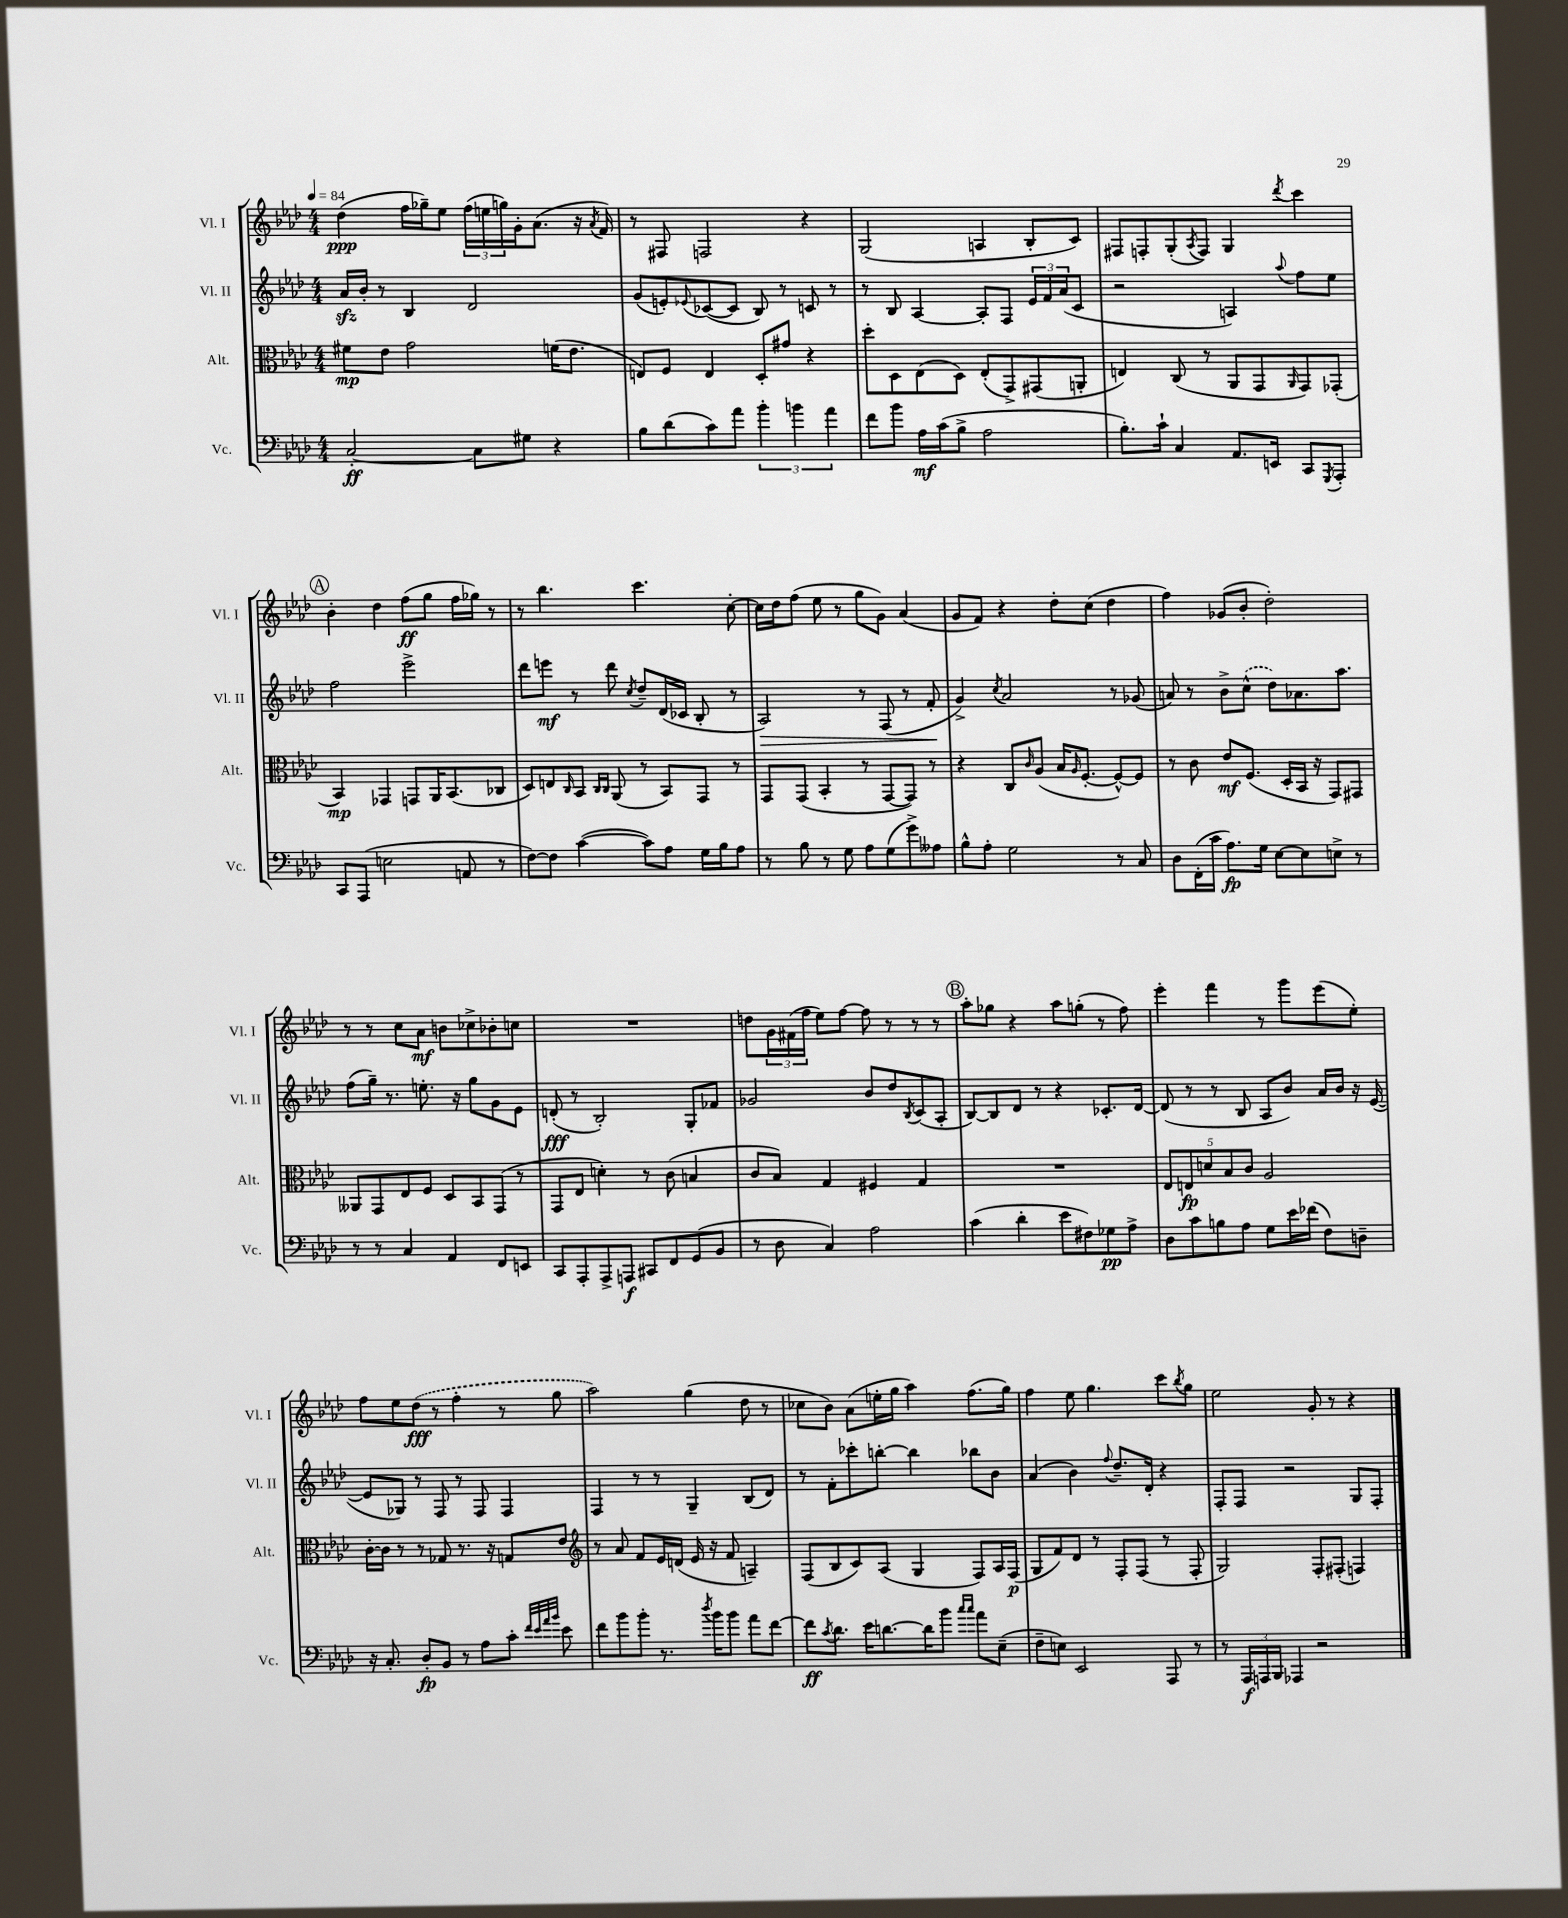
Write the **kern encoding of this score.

**kern	**kern	**kern	**kern
*staff4	*staff3	*staff2	*staff1
*clefF4	*clefC3	*clefG2	*clefG2
*k[b-e-a-d-]	*k[b-e-a-d-]	*k[b-e-a-d-]	*k[b-e-a-d-]
*M4/4	*M4/4	*M4/4	*M4/4
*MM84	*MM84	*MM84	*MM84
[2C'/	8f#\L	16a-/LL	(4dd-\
.	.	16b-'/JJ	.
.	8e-\J	8r	.
.	2g\	4B-/	16ff\LL
.	.	.	16gg-~\J)
.	.	.	8ee-\J
8C\]L	.	2d-/	(24ff\LL
.	.	.	24ee\
.	.	.	24gg\)
8G#\J	.	.	16g'\J
.	.	.	(8.a-\J
4r	(16f\LK	.	.
.	8.e-\J	.	.
.	.	.	16r
.	.	.	8qa-/
.	.	.	16f/)
=	=	=	=
8B-\L	8E/L)	(8g/L	8r
(8d-\	8F/J	8e'/)	8F#/
.	.	8qqe-/	.
8c\)	4E/	([8c-/	2F/
8a-\J	.	8c-/]J	.
6b-'\	8D-'/L	8B-/)	.
.	8g#/J	8r	.
6b\	.	.	.
.	4r	8c/	4r
6a-\	.	.	.
.	.	8r	.
=	=	=	=
8f\L	8dd-'\L	8r	(2G/
8b-\J	8D-\	8B-/	.
16A-\LL	(8E-\	[4A-/	.
(16c\J	.	.	.
8B-^\J	8D-\J)	.	.
2A-\	(8E-'/L	8A-'/]L	4A/
.	8GG^/)	8F/J	.
.	(8GG#/	24e-/LL	8B-'/L
.	.	24f/	.
.	.	(24a-/J	.
.	8AA'/J	8c/J	8c/J)
=	=	=	=
8.B-'\L)	4E/)	2r	8F#/L
.	.	.	8F'/
16c`\Jk	.	.	.
4C/	(8C/	.	(8G'/
.	.	.	8qA-/
.	8r	.	8F/J)
8.AA-/L	8AA-/L	4A/)	4G/
.	8GG/	.	.
16EE/Jk	.	.	.
.	16qqAA-/	8qqaa-/	8qddd-/
8CC/L	8GG/)	8ff\L	4ccc\
8qGGG/	.	.	.
8AAA-'/J	(8GG-'/J	8ee-\J	.
=	=	=	=
8CC/L	4BB-/)	2ff\	4b-'\
(8AAA-/J	.	.	.
2E\	4GG-/	.	4dd-\
.	8GG/L	2eee-^\	(8ff\L
.	16AA-/K	.	8gg\J
.	(8.BB-/	.	.
8AA/	.	.	16ff\LL
.	.	.	16gg-\JJ)
8r	8C-/J	.	8r
=	=	=	=
[8F\L)	8D-/L)	8ddd-\L	8r
8F\]J	8E/	8eee\J	4.bb-\
.	16qqC/	.	.
([4c\	8BB-/J	8r	.
.	16qqC/LL	.	.
.	16qqC/JJ	.	.
.	(8AA-/	8ddd-\	.
.	.	8qcc/	.
8c\]L)	8r	8dd-~/L	4.ccc\
8A-\J	8BB-/L)	(16d-/L	.
.	.	16c-/JJ	.
16G\LL	8GG/J	8B-'/	.
16B-\J	.	.	.
8A-\J	8r	8r	[8cc'\
=	=	=	=
8r	8GG/L	2A-/)	16cc\]LL
.	.	.	16dd-\J
8B-\	(8GG/J	.	(8ff\J
8r	4BB-'/	.	8ee-\
8G\	.	.	8r
8A-\L	8r	8r	8gg\L
(8G\	[8GG/L	(8F/	8g\J)
8g^\)	8GG/]J)	8r	(4a-/
8A--\J	8r	8f'/	.
=	=	=	=
8B-^^\L	4r	4g^/)	8g/L
8A-'\J	.	.	8f/J)
.	.	8qcc/	.
2G\	8C/L	2a-/	4r
.	16qqc/	.	.
.	(8A-/J	.	.
.	16B-/LK	.	8dd-'\L
.	16qqA-/	.	.
.	[8.F'/J	.	.
.	.	.	(8cc\J
8r	8F^^/_L)	8r	4dd-\
8C/	8F/]J	(8g-/	.
=	=	=	=
8D-\L	8r	8a/)	4ff\)
(16FF'\L	8c\	8r	.
16c\JJ	.	.	.
8.A-\L)	8e-/L	8b-^\L	(8g-/L
.	(8.F/J	(8cc^^\J	8b-'/J
16G\Jk	.	.	.
[8E-\L	.	8dd-\L)	2dd-'\)
.	16D-'/LL	.	.
8E-\]	16BB-/JJ	8.a-\	.
.	16r	.	.
8E^\J	8GG/L)	.	.
.	.	8.aa-\J	.
8r	8GG#/J	.	.
=	=	=	=
8r	8AA--/L	(8ff\L	8r
8r	8GG/	16gg~\Jk)	8r
.	.	8.r	.
4C/	8E-/	.	8cc\L
.	8F/J	8.ee'\	8a-\J
4AA-/	8D-/L	.	8b\L
.	.	16r	.
.	8BB-/	8gg\L	8cc-^\
8FF/L	(8GG/J	8g\	8b-'\
8EE/J	8r	8e-\J	8cc\J
=	=	=	=
8CC/L	8GG/L	(8d'/	1r
8AAA-'/	8E-/J	8r	.
8AAA-^/	4d'\)	2B-'/)	.
8AAA/J	.	.	.
8CC#/L	8r	.	.
8FF/	(8c\	.	.
(8GG/	4B/	8G'/L	.
8BB-/J	.	8f-/J	.
=	=	=	=
8r	8c/L	2g-/	8dd\L
8D-\	8B-/J)	.	24g\L
.	.	.	(24f#\
.	.	.	24ff\JJ
4C/)	4G/	.	8ee-\L)
.	.	.	[8ff\J
2A-\	4F#/	8b-/L	8ff\]
.	.	8dd-/	8r
.	.	8qB-/	.
.	4G/	(8c/	8r
.	.	8A-'/J	8r
=	=	=	=
(4c\	1r	[8B-/L)	8aa-'\L
.	.	8B-/]	8gg-\J
4d-'\	.	8d-/J	4r
.	.	8r	.
8e-\L	.	4r	8aa-\L
8F#\)	.	.	(8gg'\J
8G-\	.	8.c-'/L	8r
8A-^\J	.	.	8ff\)
.	.	[16d-/Jk	.
=	=	=	=
8D-\L	10E-/L	(8d-/]	4eee-'\
.	10E/	.	.
8c\	.	8r	.
.	10d/	.	.
8B\	.	8r	4fff\
.	10B-/	.	.
8A-\J	.	8B-/	.
.	10c/J	.	.
8G\L	2A-/	8A-/L	8r
16e-\L	.	8b-/J)	8ggg\L
(16f-\JJ	.	.	.
8F\L)	.	16a-/LL	(8eee-\
.	.	16b-/JJ	.
8D~\J	.	16r	8ee-'\J)
.	.	([16e-/	.
=	=	=	=
16r	[16c'\LL	8e-/]L	8ff\L
8.C'/	16c\]JJ	.	.
.	8r	8G-/J)	8ee-\
8D-'/L	8r	8r	(8dd-\J
8BB-/J	8G-/	8F/	8r
8r	8.r	8r	4ff'\
8A-\L	.	8F/	.
.	16r	.	.
8c'\J	8G/L	4F/	8r
32qqf/LLL	.	.	.
32qqe-/	.	.	.
32qqa-/	.	.	.
32qqb-/JJJ	.	.	.
8e-\	8e-/J	.	8gg\
=	=	=	=
*	*clefG2	*	*
8f\L	8r	4F/	2aa-\)
8b-\	8a-/	.	.
8b-'\J	8f/L	8r	.
8.r	16e-/L	8r	.
.	(16d/JJ	.	.
.	16e-/	4G~/	(4gg\
8qdd-/	.	.	.
16b-\LK	16r	.	.
8b-\J	8f/	.	.
8a-\L	4A~/)	(8B-/L	8dd-\
[8f\J	.	8d-/J)	8r
=	=	=	=
8f\]L	(8F/L	8r	8cc-\L
8qc/	.	.	.
8.d-\J	8B-/	8f'\L	8b-\J)
.	8c/)	8ccc-'\	(8a-\L
16e-\LK	.	.	.
[8.d\	(8A-/J	[8bb'\J	16ee'\L
.	.	.	16gg\JJ
.	4G/	4bb\]	4aa-\)
16d\]K	.	.	.
8b-\J	.	.	.
16qqcc/LL	.	.	.
16qqcc/JJ	.	.	.
8a-\L	8F/L)	8bb-\L	(8.ff\L
(8E-~\J	16A-/L	8b-\J	.
.	(16F/JJ	.	16gg\Jk)
=	=	=	=
8F~\L	8G/L	(4a-/	4ff\
8E\J)	8f/)	.	.
2EE-/	8d-/J	4b-\)	8ee-\
.	8r	.	4.gg\
.	.	8qqff/	.
.	8F'/L	8.dd-~/L	.
.	(8F/J	.	.
.	.	16d-'/Jk	.
8AAA-/	8r	4r	8ccc\L
.	.	.	8qbb-/
8r	8F'/	.	8gg\J
=	=	=	=
8r	2G/)	8F'/L	2ee-\
24AAA-/LL	.	8F/J	.
24AAA/	.	.	.
24BBB-/JJ	.	.	.
4AAA-/	.	2r	.
2r	8F'/L	.	8g'/
.	(8F#'/J	.	8r
.	4F/)	8G/L	4r
.	.	8F'/J	.
==	==	==	==
*-	*-	*-	*-
